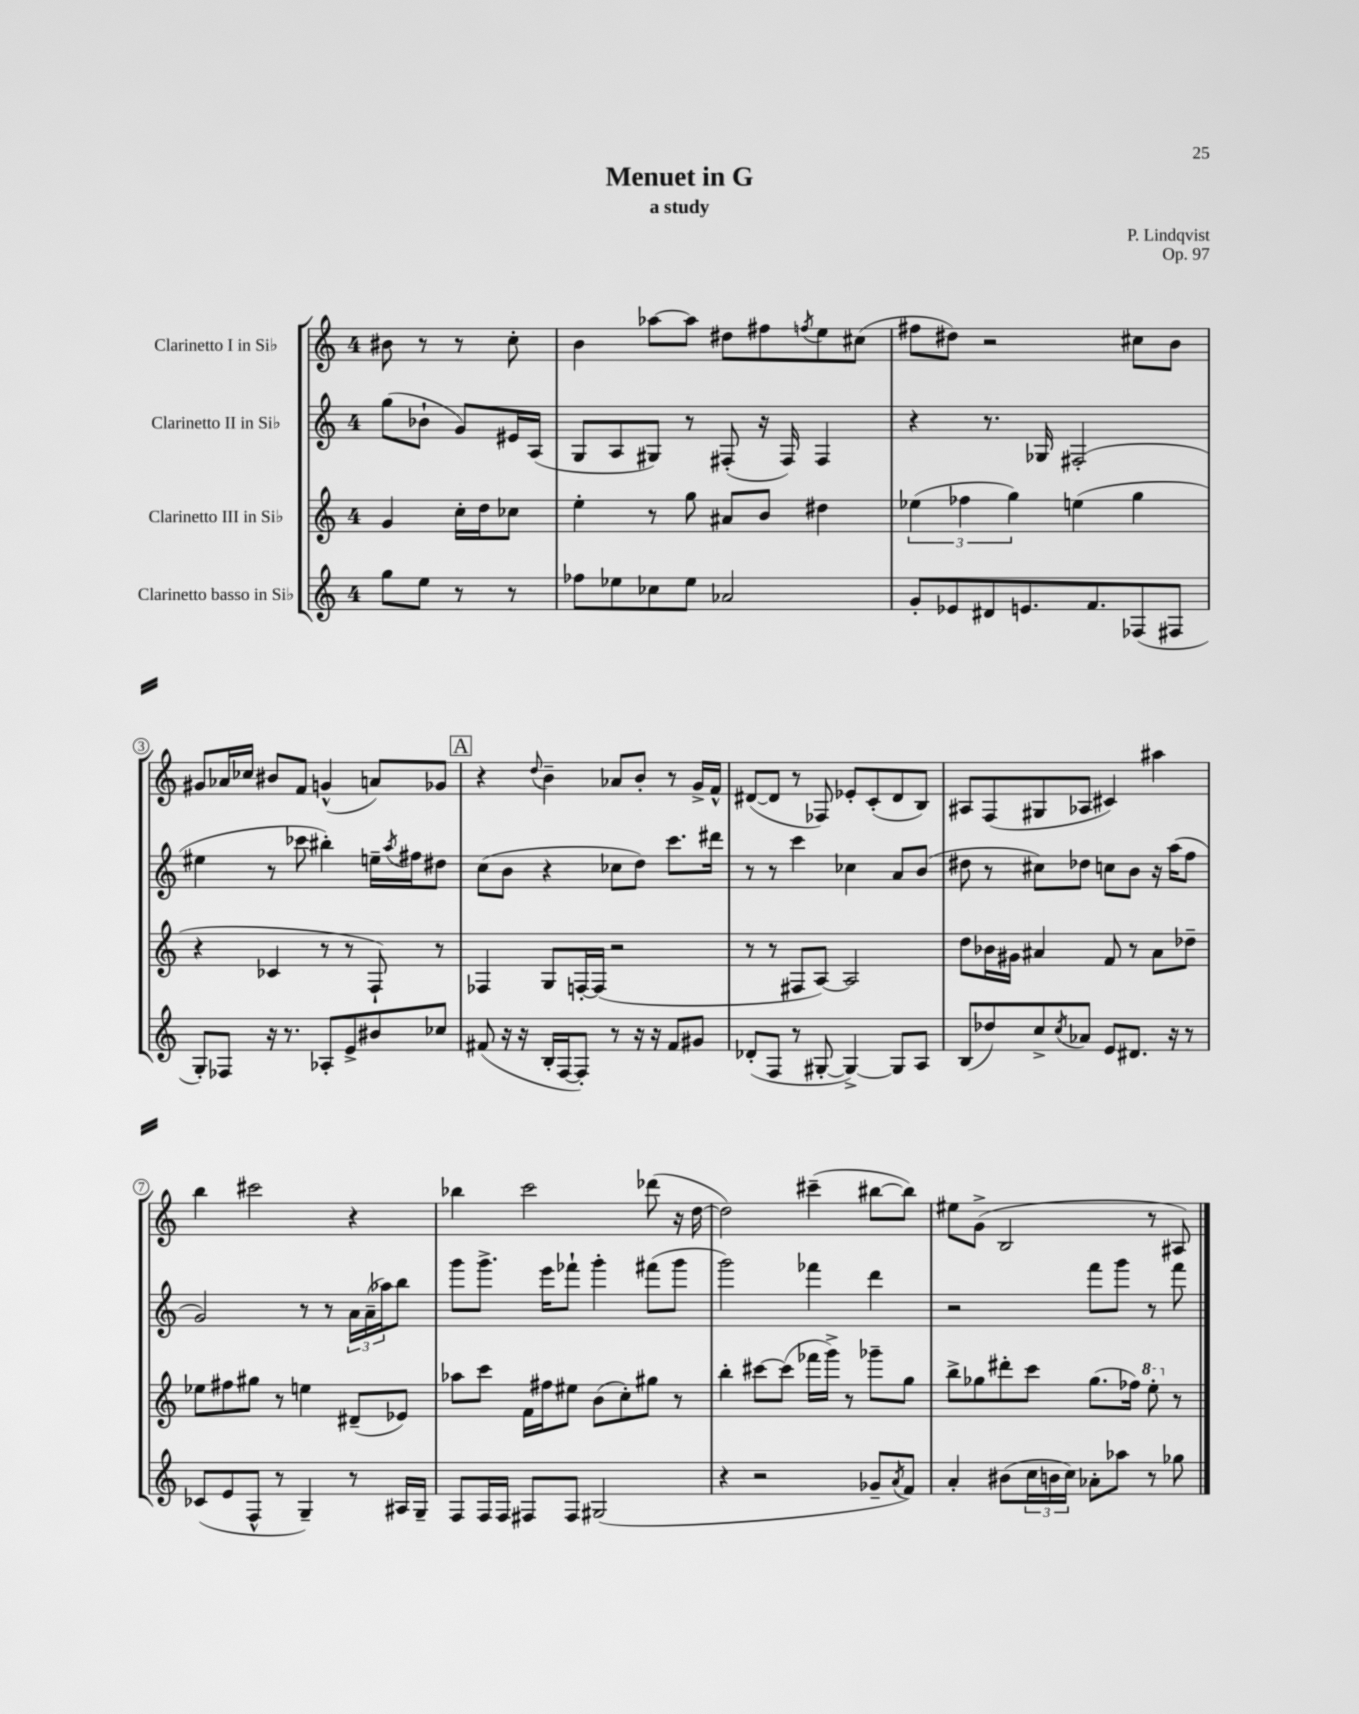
\header { title = "Menuet in G" composer = "P. Lindqvist" subtitle = "a study" opus = "Op. 97" }
<<
\new StaffGroup <<
\new Staff = "s0" \with { instrumentName = "Clarinetto I in Sib" } {
    \clef treble \key c \major \once \override Staff.TimeSignature.style = #'single-digit \time 4/4 \partial 2
    bis'8 r8 r8 c''8-. |
    b'4 aes''8~ aes''8 dis''8 fis''8 \acciaccatura { f''8 } e''8 cis''8( |
    fis''8 dis''8) r2 cis''8 b'8 |
    gis'8 aes'16 ces''16 bis'8 f'8 g'4-^( a'8) ges'8 |
    \mark \markup { \box "A" } r4 \appoggiatura { d''8 } b'4-- aes'8 b'8-. r8 g'16-> f'16-^ |
    dis'8~( dis'8 r8 fes8) ees'8-. c'8-.( dis'8 b8) |
    ais8 f8( gis8 aes8 cis'4) ais''4 |
    b''4 cis'''2 r4 |
    bes''4 c'''2 des'''8( r16 d''16~ |
    d''2) cis'''4--( bis''8~ bis''8) |
    eis''8 g'8->( b2 r8 ais8) \bar "|." |
}
\new Staff = "s1" \with { instrumentName = "Clarinetto II in Sib" } {
    \clef treble \key c \major \once \override Staff.TimeSignature.style = #'single-digit \time 4/4 \partial 2
    g''8( bes'8-! g'8) eis'16 a16( |
    g8 a8 gis8) r8 fis8-.( r16 fis16) fis4 |
    r4 r8. ges16 fis2-.( |
    eis''4 r8 ces'''8 bis''4-.) e''16-- \acciaccatura { a''8 } fis''16 dis''8 |
    \mark \markup { \box "A" } c''8( b'8 r4 ces''8 d''8) c'''8. dis'''16 |
    r8 r8 c'''4 ces''4 a'8 b'8( |
    dis''8 r8 cis''8) des''8 c''8 b'8 r16 a''16( f''8 |
    g'2) r8 r8 \tuplet 3/2 { a'16 a'16--( aes''16) } b''8 |
    g'''8 g'''8.-> e'''16 fes'''8-! g'''4-. fis'''8( g'''8 |
    g'''2) fes'''4 d'''4 |
    r2 f'''8 g'''8 r8 f'''8 \bar "|." |
}
\new Staff = "s2" \with { instrumentName = "Clarinetto III in Sib" } {
    \clef treble \key c \major \once \override Staff.TimeSignature.style = #'single-digit \time 4/4 \partial 2
    g'4 c''16-. d''16 ces''8 |
    e''4-. r8 g''8 ais'8 b'8 dis''4 |
    \tuplet 3/2 { ees''4( fes''4 g''4) } e''4( g''4 |
    r4 ces'4 r8 r8 f8-!) r8 |
    \mark \markup { \box "A" } fes4 g8 f16~-. f16( r2 |
    r8 r8 fis8 a8~) a2 |
    d''8 bes'16 gis'16 ais'4 f'8 r8 ais'8 des''8-- |
    ees''8 fis''8 gis''8 r8 e''4 dis'8--( ees'8) |
    aes''8 c'''8 f'16 fis''16 eis''8 b'8( c''8-.) gis''8 r8 |
    b''4-. cis'''8~ cis'''8( fes'''16 g'''16->) r8 ges'''8-- g''8 |
    b''8-> ges''8 dis'''8-. c'''8 ges''8.( fes''16) \ottava #1 e'''8-. \ottava #0 r8 \bar "|." |
}
\new Staff = "s3" \with { instrumentName = "Clarinetto basso in Sib" } {
    \clef treble \key c \major \once \override Staff.TimeSignature.style = #'single-digit \time 4/4 \partial 2
    g''8 e''8 r8 r8 |
    fes''8 ees''8 ces''8 ees''8 aes'2 |
    g'8-. ees'8 dis'8 e'8. f'8. fes8( fis8 |
    g8-.) fes8 r16 r8. aes8-. e'8-> bis'8 ces''8 |
    \mark \markup { \box "A" } fis'8( r16 r16 b16-. f16~ f8-.) r8 r16 r16 fis'8 gis'8 |
    des'8-.( f8 r8 gis8~-. gis4~->) gis8 a8 |
    b8( des''8) c''8-> \acciaccatura { c''8 } aes'8 e'8 dis'8. r16 r8 |
    ces'8( e'8 f8-^ r8 g4--) r8 ais16 g16-- |
    f8 f16 f16 fis8 fis8 gis2( |
    r4 r2 ges'8-- \acciaccatura { a'8 } f'8) |
    a'4-. bis'8( \tuplet 3/2 { c''16 b'16 c''16) } aes'8-. aes''8 r8 ges''8 \bar "|." |
}
>>
>>
\layout { \context { \Score \override BarNumber.stencil = #(make-stencil-circler 0.1 0.3 ly:text-interface::print) } }
